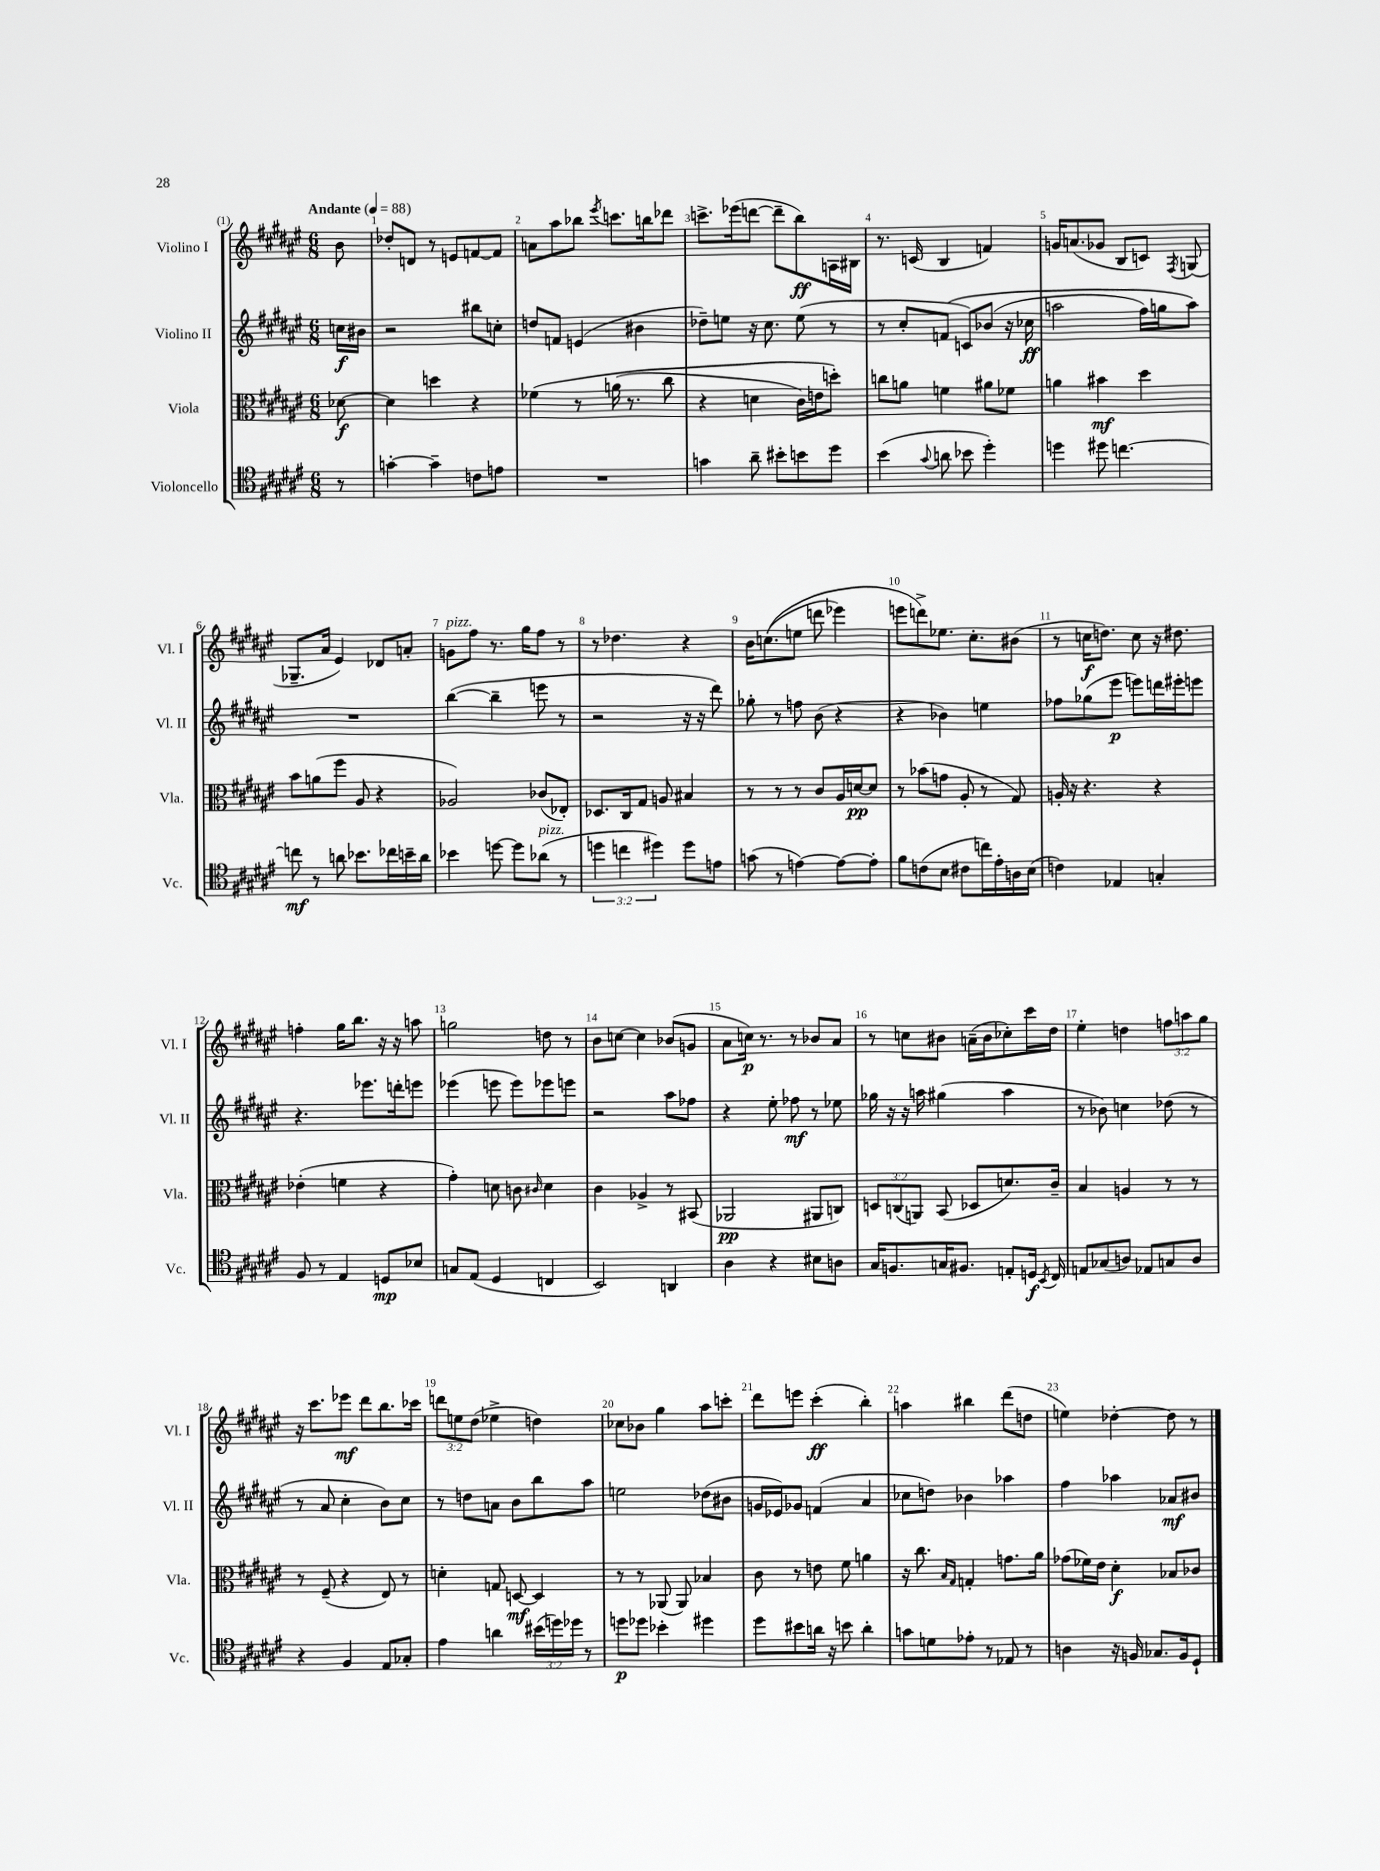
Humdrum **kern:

**kern	**kern	**kern	**kern
*staff4	*staff3	*staff2	*staff1
*clefC4	*clefC3	*clefG2	*clefG2
*k[f#c#g#d#a#e#]	*k[f#c#g#d#a#e#]	*k[f#c#g#d#a#e#]	*k[f#c#g#d#a#e#]
*M6/8	*M6/8	*M6/8	*M6/8
*MM88	*MM88	*MM88	*MM88
8r	[8d-\	16cc\LL	8b\
.	.	16b#\JJ	.
=	=	=	=
[4g'\	4d-\]	2r	8dd-'/L
.	.	.	8d/J
4g~\]	4dd\	.	8r
.	.	.	8e/L
8c\L	4r	8bb#\L	[8f/
8e\J	.	8cc'\J	8f/]J
=	=	=	=
2.r	&(4f-\	8dd/L	8a\L
.	.	8f/J	8aa#\
.	8r	(4e/	8bb-\J
.	.	.	8qeee#/
.	(16a\	.	8.ccc\L
.	8.r	.	.
.	.	4b#\	.
.	.	.	16bb\k
.	8cc#\	.	8ddd-\J
=	=	=	=
4g\	4r	8dd-~\L)	8.ccc^\L
.	.	8ee\J	.
.	.	.	(16eee-\k
8a#~\	4d\	16r	[8ddd\J
.	.	8.cc#\	.
8b#'\L	.	.	8ddd~\]L
8b\	16c#\LL)	(8ee\	8bb\)
.	16e\J	.	.
8dd#\J	8dd'\J&)	8r	16A\L
.	.	.	16B#\JJ
=	=	=	=
(4b\	8cc\L	8r	8.r
.	8a\J	8cc#'/L	.
.	.	.	(16c/
8qqg#/	.	.	.
8a\	4f\	&(8f/J	4B/
8b-\	.	8c/L)	.
4dd#'\)	8a#\L	(8b-/J	4f/)
.	8f-\J	16r	.
.	.	16cc-\	.
=	=	=	=
4dd\	4a\	2aa\	16g/LK
.	.	.	(8.a/
8dd#\	4b#\	.	8g-/J
[4.cc\	.	.	8B/L
.	4dd#\	16ff#\LL)	8c/J)
.	.	16gg\J	.
.	.	.	8qF#/
.	.	8aa\J&)	(8G/
=	=	=	=
8cc\]	8b\L	2.r	8.G-~/L
8r	(8a\	.	.
.	.	.	16a#/Jk
8a\	8ff#\J	.	4e#/)
8.b-\L	8A#/	.	.
.	4r	.	8d-/L
16cc-\L	.	.	.
16b~\	.	.	8a'/J
16a\JJ	.	.	.
=	=	=	=
4b-\	2A-/)	([4bb\	8g\L
.	.	.	8ff#\J
[8dd\	.	4bb~\]	8.r
8dd\]L	.	.	.
.	.	.	16gg#\LK
(8a-\J	(8c-/L	8eee\	8ff#\J
8r	8E-'/J)	8r	8r
=	=	=	=
6dd\	8.D-/L	2r	8r
.	.	.	4.dd-\
6cc\	.	.	.
.	16C#/k	.	.
.	8G#/J	.	.
6dd#\)	.	.	.
.	8A/	.	.
8dd#\L	4B#/	16r	4r
.	.	16r	.
8e\J	.	8ddd#\)	.
=	=	=	=
(8g\	8r	8gg-'\	16b\LK
.	.	.	&((8.cc\
8r	8r	8r	.
[4e\)	8r	8ff\	8ee\J
.	8c#/L	(8b\	8ddd\
8e\_L	16A#/L	4r	4eee-\)
.	[16d/J	.	.
8e'\]J	8d/]J	.	.
=	=	=	=
8f#\L	8r	4r	8eee\L
(8c\	(8b-\L	.	8ddd^\&)
8B\J	8g\J	4b-\)	8.ee-\J
8c#\L	8A#'/	.	.
.	.	.	8.cc#'\L
16cc\L)	8r	4ee\	.
16e#'\	.	.	.
16A\	8G#/)	.	(8b#\J
(16B\JJ	.	.	.
=	=	=	=
4c\)	16A'/	8ff-\L	8r
.	16r	.	.
.	4.r	(8gg-\	16cc\LK
.	.	.	8.dd\J)
4E-/	.	8eee#\J	.
.	.	8eee\L)	8cc\
4G'/	4r	16ddd\L	16r
.	.	16eee#'\J	8.dd#\
.	.	8eee\J	.
=	=	=	=
8F#/	(4e-'\	4.r	4ff'\
8r	.	.	.
4E#/	4f\	.	16gg#\LK
.	.	.	8.bb\J
.	.	8.eee-\L	.
8D/L	4r	.	16r
.	.	16ddd'\k	16r
8B-/J	.	8eee\J	8aa\
=	=	=	=
8G/L	4g#'\)	(4eee-\	2gg\
(8E#/J	.	.	.
4D#/	8d\	8eee\	.
.	8c\	8eee\L)	.
.	16qqc#/	.	.
4C/	4d\	8eee-\	8dd\
.	.	8eee\J	8r
=	=	=	=
2BB/)	4c#\	2r	8b\L
.	.	.	[8cc\J
.	4A-^/	.	4cc\]
4AA/	8r	8aa#\L	(8b-/L
.	(8BB#/	8ff-\J	8g/J
=	=	=	=
4A#\	2AA-/	4r	8a#\L
.	.	.	16cc\Jk)
.	.	.	8.r
4r	.	8ee#'\	.
.	.	8ff-\	8r
8B#\L	8AA#/L	8r	8b-/L
8A\J	8C/J)	8ee-\	8a#/J
=	=	=	=
16G#/LK	12D/L	16gg-\	8r
8.F/	.	16r	.
.	(12C/	.	.
.	.	16r	8cc\L
.	12AA/J)	.	.
.	.	16aa\	.
16G/K	(8BB/	(4gg#\	8b#\J
8.F#/J	.	.	.
.	8D-/L	.	(16a~\LL
.	.	.	16b#\J
8E'/L	8.d/)	4aa\	8cc-'\)
16D/Jk	.	.	16ccc#\L
8qBB/	.	.	.
16C#/	16c#~/Jk	.	16dd#\JJ
=	=	=	=
8E/L	4B/	8r	4ee#'\
(8G-/	.	8b-\)	.
8A/J)	4A/	4cc\	4dd\
8E-/L	.	.	.
8G/	8r	(8dd-\	12ff\L
.	.	.	12aa\
8A/J	8r	8r	.
.	.	.	12gg#\J
=	=	=	=
4r	8r	8r	16r
.	.	.	8.ccc#\L
.	(8F#~/	8a#/	.
4F#/	4r	4cc#'\	8eee-\J
.	.	.	8ddd#\L
8E#/L	8E#/)	8b\L)	8.bb\
8G-'/J	8r	8cc#\J	.
.	.	.	16ccc-\Jk
=	=	=	=
4e#\	4d'\	8r	12ddd\L
.	.	.	12ee\
.	.	8dd\L	.
.	.	.	(12dd#\J
4a\	8G/	8a\J	4ee-^\
.	[8D/	8b\L	.
(24b#\LL	4D/]	8bb\	4dd\)
24dd\)	.	.	.
24dd-\JJ	.	.	.
8r	.	8aa#\J	.
=	=	=	=
8dd\L	8r	2ee\	8cc-\L
8dd-\J	8r	.	8b-\J
4b-'\	(8AA-/	.	4gg#\
.	8AA-/)	.	.
4dd#\	4B-/	(8dd-\L	8aa#\L
.	.	8b#\J	8ccc'\J
=	=	=	=
8dd#\L	8c#\	16g/LL	8ddd#\L
.	.	16e-/J)	.
8b#\	8r	8g-/J	8eee\J
16a\Jk	8e\	(4f/	(4ccc#'\
16r	.	.	.
8b\	8f#\	.	.
4a'\	4a\	4a#/	4bb'\)
=	=	=	=
8g\L	16r	8cc-\L	4aa\
.	8.cc#\	.	.
8d\	.	8dd\J)	.
.	16qqB/LL	.	.
.	16qqG#/JJ	.	.
8e-'\J	4G'/	4b-\	4bb#\
8r	.	.	.
8E-/	8.g\L	4aa-\	(8ddd#\L
8r	.	.	8dd\J
.	16a#\Jk	.	.
=	=	=	=
4A\	(8g-\L	4ff#\	4ee\)
.	16f-\L)	.	.
.	16e#\JJ	.	.
16r	4d#'\	4aa-\	[4dd-'\
16F/	.	.	.
8.G-/L	.	.	.
.	8B-/L	8a-/L	8dd-\]
16F/k	.	.	.
8D#`/J	8c-/J	8b#/J	8r
==	==	==	==
*-	*-	*-	*-
